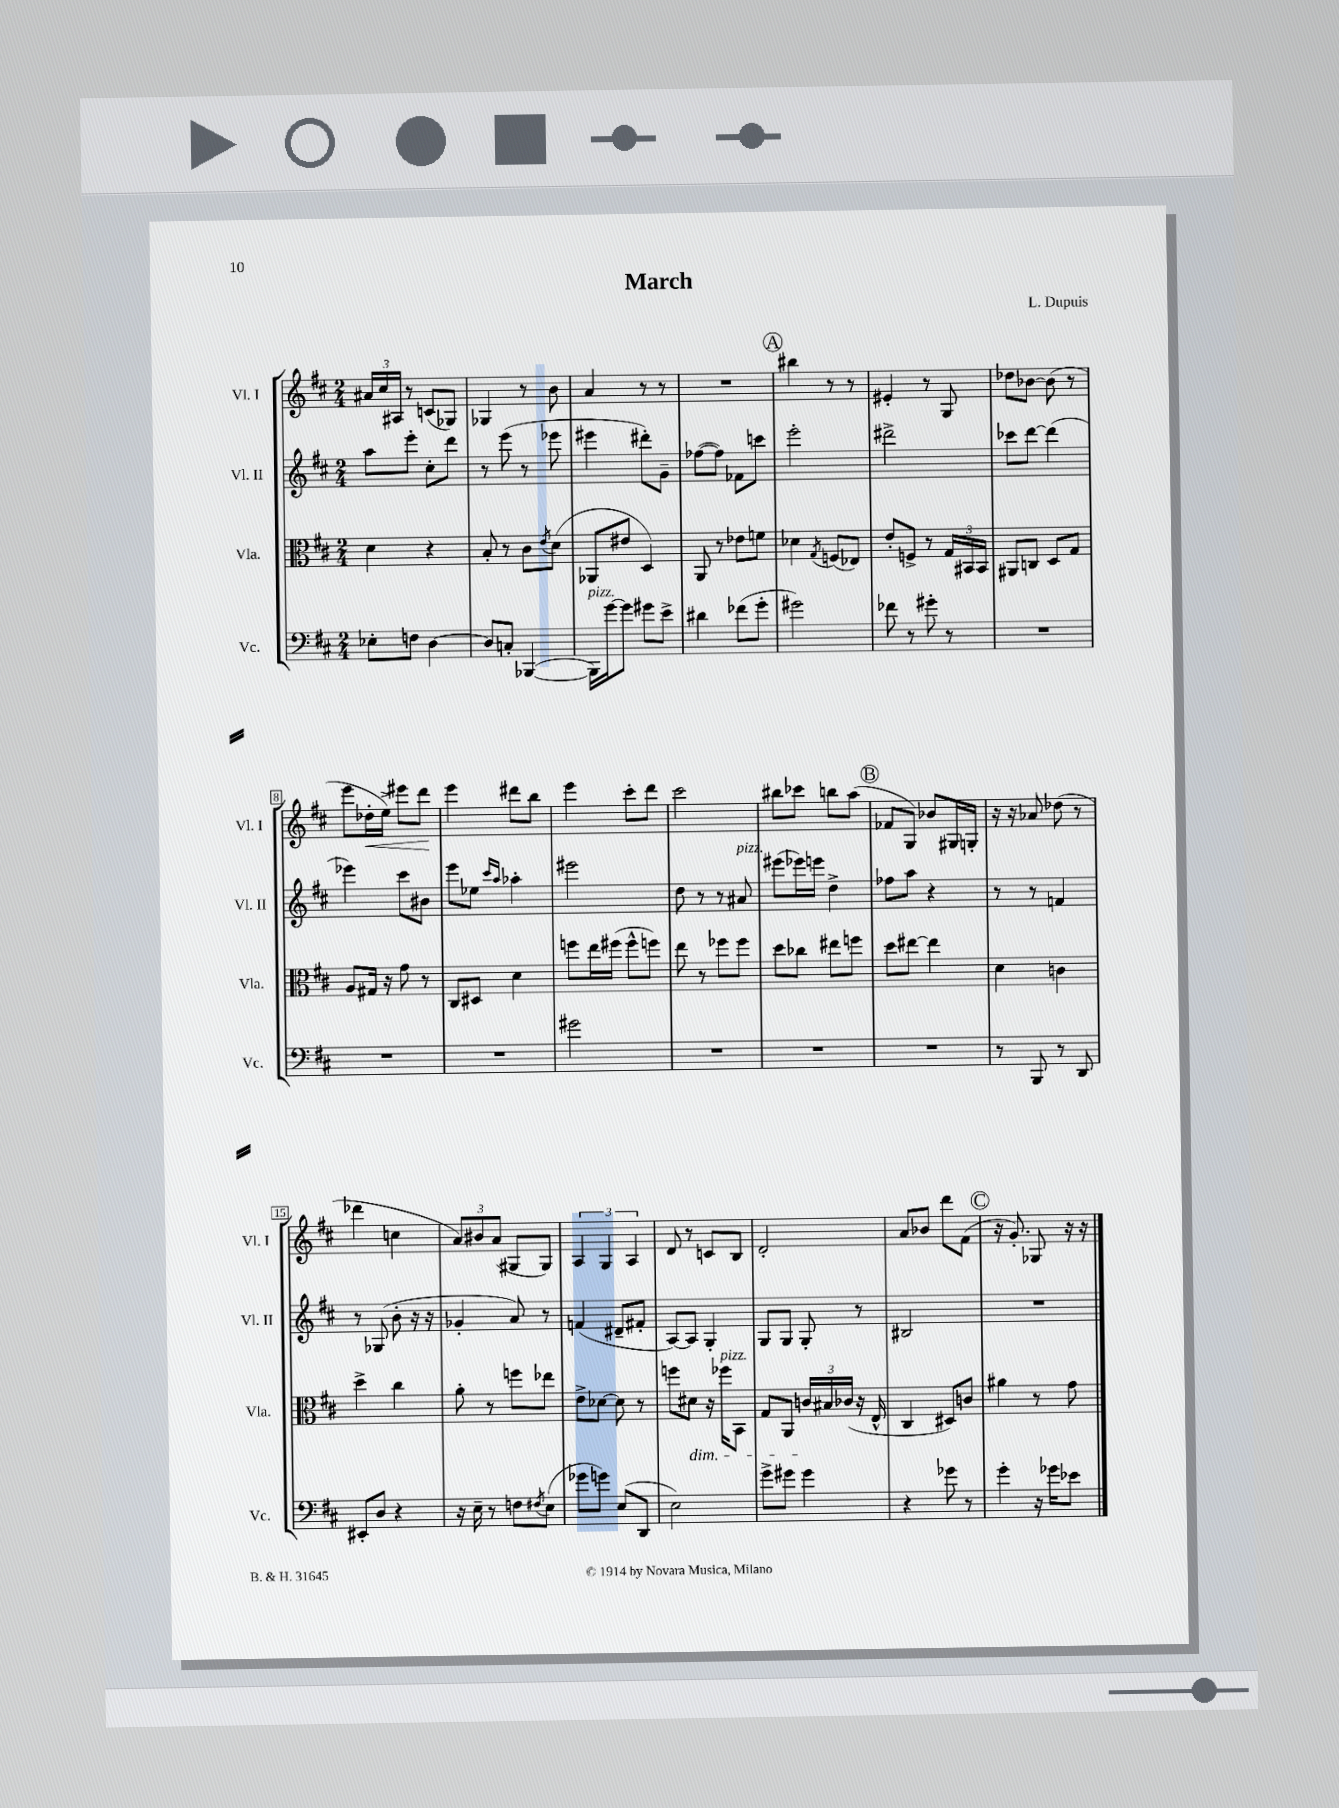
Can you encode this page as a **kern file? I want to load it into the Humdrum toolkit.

**kern	**kern	**kern	**kern	**dynam
*part4	*part3	*part2	*part1	*part1
*staff4	*staff3	*staff2	*staff1	*staff1
*I"Vc.	*I"Vla.	*I"Vl. II	*I"Vl. I	*
*I'Vc.	*I'Vla.	*I'Vl. II	*I'Vl. I	*
*clefF4	*clefC3	*clefG2	*clefG2	*
*k[f#c#]	*k[f#c#]	*k[f#c#]	*k[f#c#]	*
*M2/4	*M2/4	*M2/4	*M2/4	*
=1	=1	=1	=1	=1
8E-X'\L	4d\	8aa\L	24a#X/LL	.
.	.	.	24cc#/	.
.	.	.	24A#X/JJ	.
8Fn\J	.	8eee'\J	8r	.
[4D\	4r	8cc#'\L	(8cn/L	.
.	.	8ddd\J	8G-X/J)	.
=2	=2	=2	=2	=2
8D/L]	8B'/	8r	4G-X/	.
8Cn'/J	8r	(8eee\	.	.
([4BBB-X/	8c#\L	8r	8r	.
.	8qe/	.	.	.
.	(8d\J	8eee-X\	8b\	.
=3	=3	=3	=3	=3
!LO:TX:a:i:t=pizz.	!	!	!	!
16BBB-\LL])	8AA-X/L	4eee#X\	4a/	.
[16g\J	.	.	.	.
8g\J]	8e#X/J	.	.	.
8g#X\L	4D/)	8ddd#X'\L)	8r	.
8e^\J	.	8g~\J	8r	.
=4	=4	=4	=4	=4
4d#X\	8AA/	([8ff-X\L	2r	.
.	8r	8ff-\J])	.	.
(8f-X\L	8e-X\L	8f-X\L	.	.
8g'\J	8fn\J	8cccn\J	.	.
!!LO:REH:place=s1:t=A
=5	=5	=5	=5	=5
2g#X\)	4d-X\	2eee'\	4bb#X\	.
.	8qG/	.	.	.
.	(8Fn/L	.	8r	.
.	8E-X/J)	.	8r	.
=6	=6	=6	=6	=6
8f-X\	8e'/L	2ddd#X^\	4e#X'/	.
8r	8Fn^/J	.	.	.
8g#X'\	8r	.	8r	.
8r	24G/LL	.	8G/	.
.	24BB#X/	.	.	.
.	24BB#/JJ	.	.	.
=7	=7	=7	=7	=7
2r	8AA#X/L	8ccc-X\L	8dd-X\L	.
.	8Cn/J	[8ddd\J	[8b-X\J	.
.	8D/L	(4ddd\]	(8b-\]	.
.	8G/J	.	8r	.
!!LO:LB:g=z
=8	=8	=8	=8	=8
2r	8A/L	4eee-X\)	8eee\L	.
!	!	!	!	!LO:HP:b
.	16G#X/Jk	.	16dd-X'\L	<
.	16r	.	16ee^\JJ)	.
.	8g\	8ccc#\L	8eee#X\L	.
.	8r	8b#X\J	8ddd\J	.
.	.	.	.	[
=9	=9	=9	=9	=9
2r	8C#/L	8eee\L	4eee\	.
.	8D#X/J	8ee-X\J	.	.
.	.	16qqccc#/LL	.	.
.	.	16qqaa/JJ	.	.
.	4d\	4aa-X'\	8ddd#X\L	.
.	.	.	8bb\J	.
=10	=10	=10	=10	=10
2g#X\	8ffn\L	2eee#X\	4eee\	.
.	16ee\L	.	.	.
.	(16ff#X\JJ	.	.	.
.	8ff#^^\L	.	8ccc#'\L	.
.	8ffn\J)	.	8ddd\J	.
=11	=11	=11	=11	=11
2r	8ee\	8dd\	2ccc#\	.
.	8r	8r	.	.
.	8ff-X\L	8r	.	.
!	!	!LO:TX:a:i:t=pizz.	!	!
.	8ff-\J	8a#X/	.	.
=12	=12	=12	=12	=12
2r	8dd\L	(8eee#X\L	8bb#X\L	.
.	8cc-X\J	16eee-X\L)	8ccc-X\J	.
.	.	16eeen\JJ	.	.
.	8ee#X\L	4dd^\	8bbn\L	.
.	8ffn\J	.	(8aa\J	.
!!LO:REH:place=s1:t=B
=13	=13	=13	=13	=13
2r	8dd\L	8ff-X\L	8f-X/L	.
.	[8ee#X\J	8aa\J	8G/J)	.
.	4ee#\]	4r	8b-X/L	.
.	.	.	16G#X/L	.
.	.	.	16Gn'/JJ	.
=14	=14	=14	=14	=14
8r	4d\	8r	16r	.
.	.	.	16r	.
8BBB/	.	8r	8a-X/	.
8r	4cn\	4fn/	(8dd-X\	.
8DD/	.	.	8r	.
!!LO:LB:g=z
=15	=15	=15	=15	=15
8EE#X'/L	4dd^\	8r	4ddd-X\	.
8D/J	.	(8G-X/	.	.
4r	4cc#\	8b'\	4ccn\	.
.	.	16r	.	.
.	.	16r	.	.
=16	=16	=16	=16	=16
16r	8a'\	4g-X'/	12a/L)	.
16E~\	.	.	.	.
.	.	.	12b#X/	.
8r	8r	.	.	.
.	.	.	(12a/J	.
8Fn\L	8ffn\L	8a/)	8G#X/L	.
8qF#X/	.	.	.	.
(8E\J	8ee-X\J	8r	8G#/J)	.
=17	=17	=17	=17	=17
8g-X\L	8e^\L	(4fn/	6A/	.
8gn\J)	[8d-X\J	.	.	.
.	.	.	6G/	.
(8E/L	8d-\]	8d#X~/L	.	.
.	.	.	6A/	.
8DD/J	8r	8f#X'/J	.	.
=18	=18	=18	=18	=18
2E\)	8ffn\L	[8A/L)	8d/	.
!	!LO:TX:b:i:t=dim.	!	!	!
.	8d#X\J	8A/J]	8r	.
.	16r	4G'/	8cn/L	.
!	!LO:TX:a:i:t=pizz.	!	!	!
.	16ff-X\KL	.	.	.
.	8BB\J	.	8B/J	.
=19	=19	=19	=19	=19
8g^\L	8G/L	8G/L	2d'/	.
8g#X\J	8AA/J	8G/J	.	.
4g#\	24cn/LL	8G'/	.	.
.	24B#X/	.	.	.
.	(24c-X/JJ	.	.	.
.	16r	8r	.	.
.	16E^^/	.	.	.
=20	=20	=20	=20	=20
4r	4C#/	2B#X/	8a/L	.
.	.	.	8b-X/J	.
8g-X\	8D#X/L)	.	8ddd\L	.
8r	8cn/J	.	(8f#\J	.
!!LO:REH:place=s1:t=C
=21	=21	=21	=21	=21
4g'\	4a#X\	2r	16r	.
.	.	.	8.g'/)	.
16r	8r	.	8G-X/	.
16g-X\KL	.	.	.	.
8e-X\J	8g\	.	16r	.
.	.	.	16r	.
==	==	==	==	==
*-	*-	*-	*-	*-
